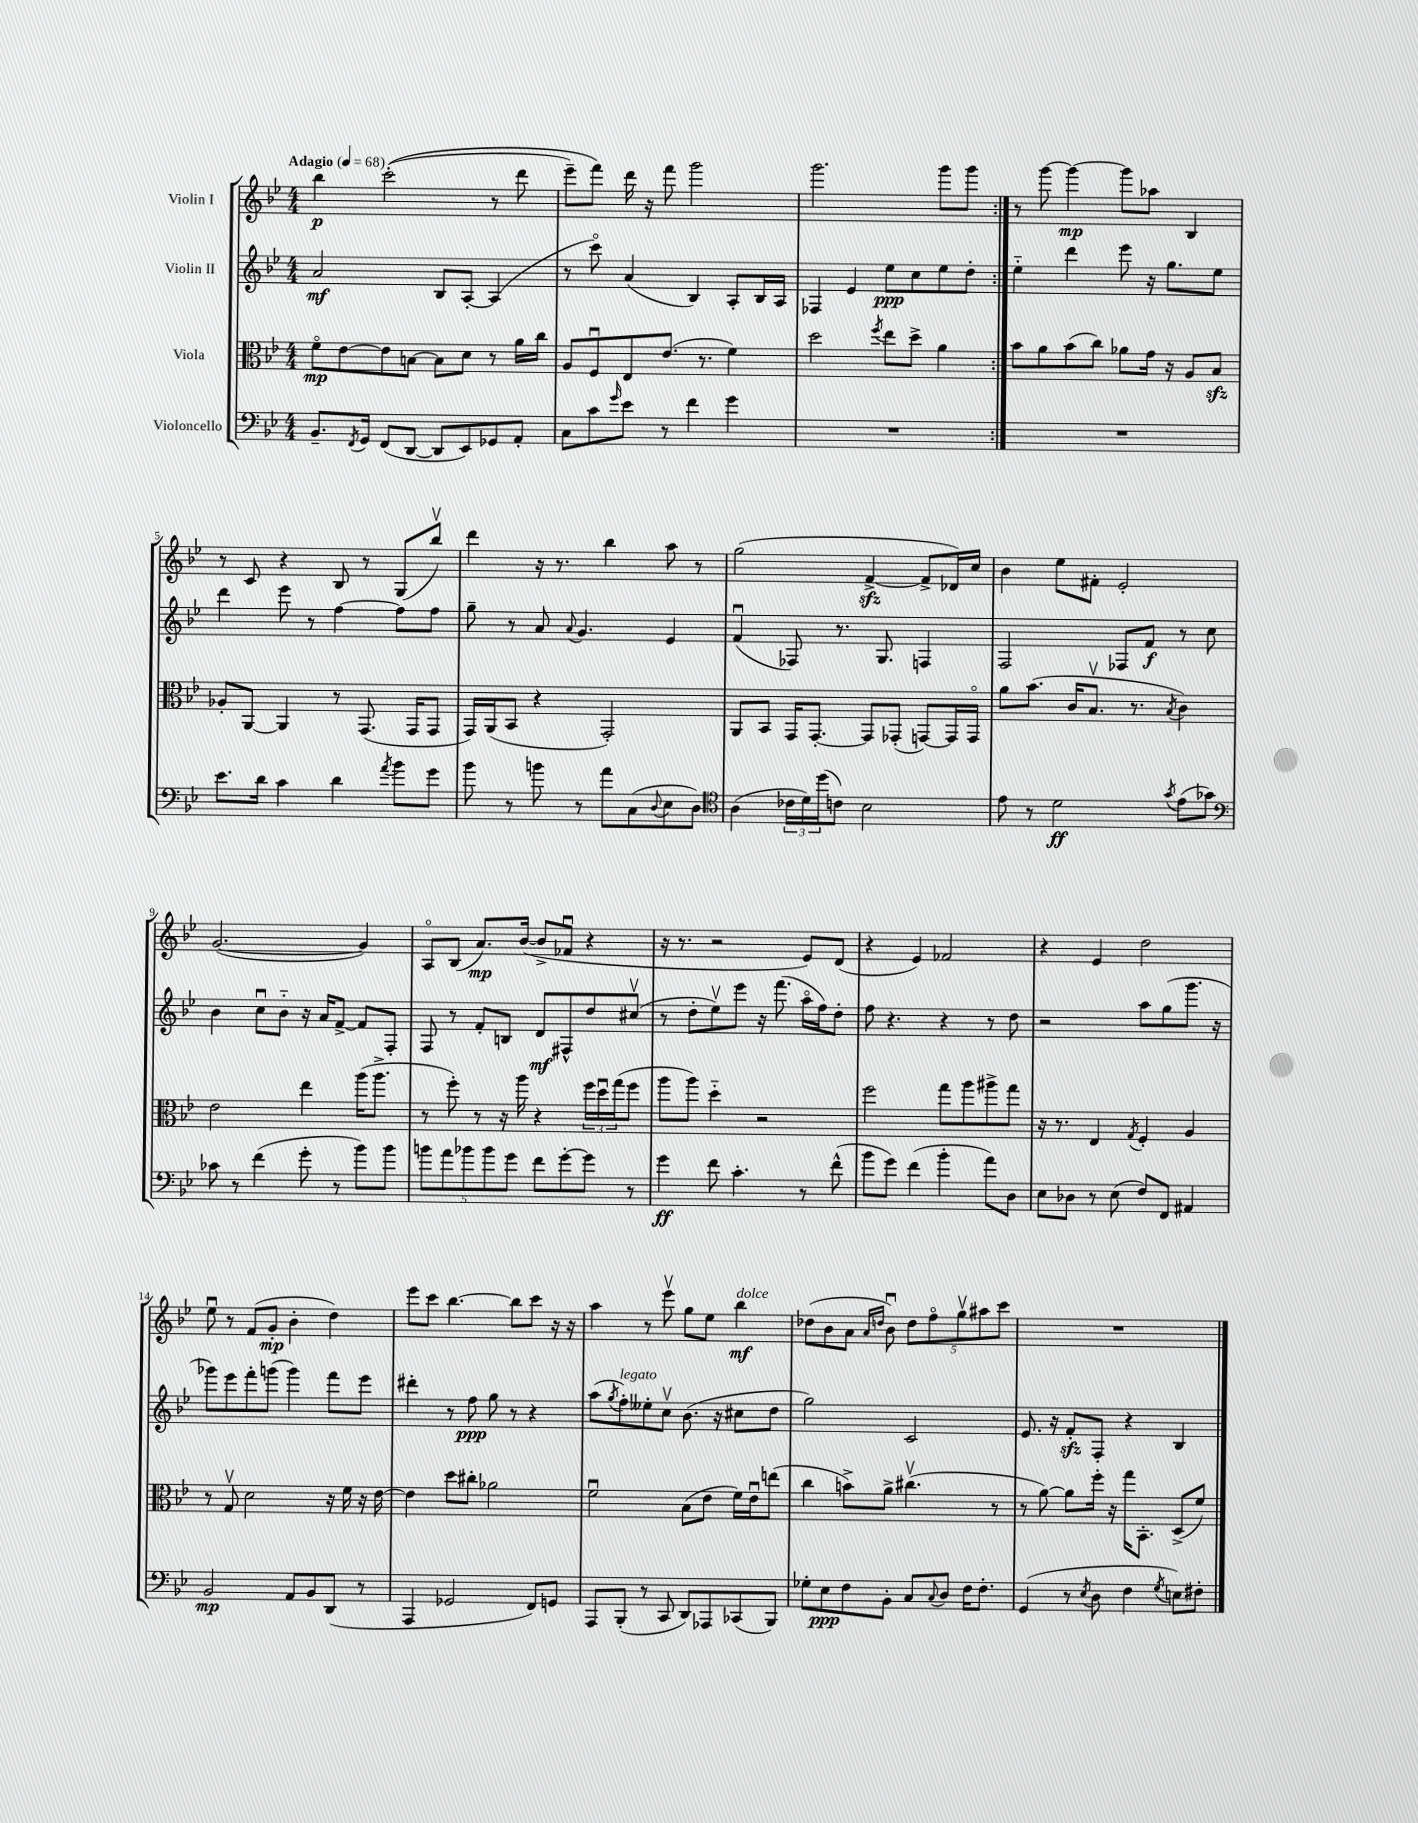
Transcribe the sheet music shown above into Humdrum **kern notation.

**kern	**dynam	**kern	**dynam	**kern	**dynam	**kern	**dynam
*part4	*part4	*part3	*part3	*part2	*part2	*part1	*part1
*staff4	*staff4	*staff3	*staff3	*staff2	*staff2	*staff1	*staff1
*I"Violoncello	*	*I"Viola	*	*I"Violin II	*	*I"Violin I	*
*clefF4	*	*clefC3	*	*clefG2	*	*clefG2	*
*k[b-e-]	*	*k[b-e-]	*	*k[b-e-]	*	*k[b-e-]	*
*M4/4	*	*M4/4	*	*M4/4	*	*M4/4	*
*MM68	*	*MM68	*	*MM68	*	*MM68	*
=1	=1	=1	=1	=1	=1	=1	=1
!	!	!	!	!	!	!LO:TX:a:B:t=Adagio	!
8.BB-~/L	.	8f\L	mp	2a/	mf	4bb-\	p
.	.	[8e-\	.	.	.	.	.
8qFF/	.	.	.	.	.	.	.
16GG/Jk	.	.	.	.	.	.	.
(8FF/L	.	8e-\]	.	.	.	((2ccc'\	.
[8DD/J	.	[8Bn\J	.	.	.	.	.
8DD/L]	.	8B\L]	.	8B-/L	.	.	.
8EE-/)	.	8d\J	.	[8A'/J	.	.	.
8GG-X/	.	8r	.	(4A/]	.	8r	.
8AA'/J	.	16a\LL	.	.	.	8ddd\	.
.	.	16cc\JJ	.	.	.	.	.
=2	=2	=2	=2	=2	=2	=2	=2
8C\L	.	8A/L	.	8r	.	8eee-~\L)	.
8c\	.	8Fu/	.	8ccc\)	.	8fff\J)	.
16qqg/	.	.	.	.	.	.	.
8e-\J	.	8E-/	.	(4a/	.	16ddd\	.
.	.	.	.	.	.	16r	.
8r	.	(8.e-/J	.	.	.	8fff\	.
4f\	.	.	.	4B-/)	.	2ggg\	.
.	.	8.r	.	.	.	.	.
4g\	.	4f\)	.	8A'/L	.	.	.
.	.	.	.	16B-/L	.	.	.
.	.	.	.	16A/JJ	.	.	.
=3	=3	=3	=3	=3	=3	=3	=3
1r	.	2dd\	.	4F-X/	.	2.ggg\	.
.	.	.	.	4e-/	.	.	.
.	.	8qff/	.	.	.	.	.
.	.	8ee-\L	.	8ee-\L	ppp	.	.
.	.	8dd^\J	.	8cc\	.	.	.
.	.	4a\	.	8ee-\	.	8ggg\L	.
.	.	.	.	8dd'\J	.	8ggg\J	.
=4:|!	=4:|!	=4:|!	=4:|!	=4:|!	=4:|!	=4:|!	=4:|!
1r	.	8b-\L	.	4ee-\	.	8r	.
.	.	8a\	.	.	.	[8ggg\	.
.	.	(8b-\	.	4ddd\	.	4ggg\_	mp
.	.	8cc\J)	.	.	.	.	.
.	.	8a-X\L	.	8eee-\	.	8ggg\L]	.
.	.	16g\Jk	.	16r	.	8aa-X\J	.
.	.	16r	.	8.gg\L	.	.	.
.	.	8A/L	.	.	.	4B-/	.
.	.	8B-zz/J	.	8ee-\J	.	.	.
!!LO:LB:g=z
=5	=5	=5	=5	=5	=5	=5	=5
8.e-\L	.	8A-X'/L	.	4ddd\	.	8r	.
.	.	[8AA/J	.	.	.	8c/	.
16d\Jk	.	.	.	.	.	.	.
4c\	.	4AA/]	.	8eee-\	.	4r	.
.	.	.	.	8r	.	.	.
4d\	.	8r	.	[4ff\	.	8B-/	.
.	.	(8.GG/	.	.	.	8r	.
8qa/	.	.	.	.	.	.	.
8b-\L	.	.	.	8ff\L]	.	(8G/L	.
.	.	16GG/KL	.	.	.	.	.
8g\J	.	8GG/J	.	8ff\J	.	8bb-v/J)	.
=6	=6	=6	=6	=6	=6	=6	=6
8b-\	.	16GG/LL)	.	8gg~\	.	4ddd\	.
.	.	(16AA/J	.	.	.	.	.
8r	.	8BB-/J	.	8r	.	.	.
8bn\	.	4r	.	8a/	.	16r	.
.	.	.	.	.	.	8.r	.
.	.	.	.	8qqa/	.	.	.
8r	.	.	.	4.g/	.	.	.
8a\L	.	2GG'/)	.	.	.	4bb-\	.
(8C\	.	.	.	.	.	.	.
8qqD/	.	.	.	.	.	.	.
8E-\	.	.	.	4e-/	.	8aa\	.
8D\J)	.	.	.	.	.	8r	.
=7	=7	=7	=7	=7	=7	=7	=7
*clefC4	*	*	*	*	*	*	*
(4A\	.	8AA/L	.	(4fu/	.	(2gg\	.
.	.	8BB-/J	.	.	.	.	.
24c-X\LL	.	16GG/KL	.	8F-X/)	.	.	.
24d\)	.	.	.	.	.	.	.
.	.	[8.GG'/J	.	.	.	.	.
(24dd\J	.	.	.	.	.	.	.
8cn\J)	.	.	.	8.r	.	.	.
2B-\	.	8GG/L]	.	.	.	[4fzz^/	.
.	.	.	.	8.G/	.	.	.
.	.	(8GG-X'/J	.	.	.	.	.
.	.	[8GGn/L)	.	4Fn/	.	8f^/L]	.
.	.	16GG/L]	.	.	.	16d-X/L)	.
.	.	16GG/JJ	.	.	.	16cc/JJ	.
=8	=8	=8	=8	=8	=8	=8	=8
8e-\	.	8a\L	.	2F/	.	4b-\	.
8r	.	(8.b-\J	.	.	.	.	.
2d\	ff	.	.	.	.	8ee-\L	.
.	.	16c/KL	.	.	.	.	.
.	.	8.B-v/J	.	.	.	8f#X'\J	.
.	.	.	.	8F-X/L	.	2e-'/	.
.	.	8.r	.	.	.	.	.
.	.	.	.	8f/J	f	.	.
8qg/	.	8qB-/	.	.	.	.	.
(8e-\L	.	4c\)	.	8r	.	.	.
8g-X\J)	.	.	.	8cc\	.	.	.
!!LO:LB:g=z
=9	=9	=9	=9	=9	=9	=9	=9
*clefF4	*	*	*	*	*	*	*
8c-X\	.	2e-\	.	4b-\	.	([2.g/	.
8r	.	.	.	.	.	.	.
(4f\	.	.	.	8ccu\L	.	.	.
.	.	.	.	8b-\J	.	.	.
8g'\	.	4ee-\	.	16r	.	.	.
.	.	.	.	16a/KL	.	.	.
8r	.	.	.	[8f^/J	.	.	.
8b-\L)	.	(16aa\KL	.	8f/L]	.	4g/])	.
.	.	8.aa^\J	.	.	.	.	.
8b-\J	.	.	.	8F'/J	.	.	.
=10	=10	=10	=10	=10	=10	=10	=10
10bn\L	.	8r	.	8F/	.	8A/L	.
10a\	.	.	.	.	.	.	.
.	.	8ff'\)	.	8r	.	(8B-/J	.
10b-X\	.	.	.	.	.	.	.
.	.	8r	.	8f'/L	.	8.a/L)	mp
10b-\	.	.	.	.	.	.	.
.	.	16r	.	8Bn/J	.	.	.
10g\J	.	.	.	.	.	.	.
.	.	16aa\	.	.	.	([16b-/Jk	.
8f\L	.	4r	.	8d/L	mf	8b-^/L]	.
[8g'\	.	.	.	8F#X^^/	.	8f-Xu/J	.
8g\J]	.	24ff\LL	.	8dd/	.	4r	.
.	.	24ddu\	.	.	.	.	.
.	.	(24gg\J	.	.	.	.	.
8r	.	8ff\J	.	(8cc#Xv/J	.	.	.
=11	=11	=11	=11	=11	=11	=11	=11
4g\	ff	8aa\L	.	8r	.	16r	.
.	.	.	.	.	.	8.r	.
.	.	8aa\J)	.	8dd'\L	.	.	.
8f\	.	4dd\	.	8ee-v\)	.	2r	.
4.c'\	.	.	.	8eee-\J	.	.	.
.	.	2r	.	16r	.	.	.
.	.	.	.	(8.fff\	.	.	.
8r	.	.	.	16aa\LL	.	8e-/L)	.
.	.	.	.	16ff\J)	.	.	.
(8f^^\	.	.	.	8dd'\J	.	(8d/J	.
=12	=12	=12	=12	=12	=12	=12	=12
8b-\L	.	2ff\	.	8ff\	.	4r	.
8g\J)	.	.	.	4.r	.	.	.
(4f\	.	.	.	.	.	4e-/)	.
4b-'\	.	8gg\L	.	4r	.	2f-X/	.
.	.	8aa\	.	.	.	.	.
8a\L)	.	8aa#X^\	.	8r	.	.	.
8D\J	.	8gg\J	.	8dd\	.	.	.
=13	=13	=13	=13	=13	=13	=13	=13
8E-\L	.	16r	.	2r	.	4r	.
.	.	8.r	.	.	.	.	.
8D-X\J	.	.	.	.	.	.	.
8r	.	4E-/	.	.	.	4e-/	.
(8E-\	.	.	.	.	.	.	.
.	.	8qG/	.	.	.	.	.
8F/L)	.	4F'/	.	8aa\L	.	2dd\	.
8FF/J	.	.	.	(8gg\	.	.	.
4AA#X/	.	4A/	.	8.ggg\J	.	.	.
.	.	.	.	16r	.	.	.
!!LO:LB:g=z
=14	=14	=14	=14	=14	=14	=14	=14
2BB-/	mp	8r	.	8ggg-X\L)	.	8ee-u\	.
.	.	8Gv/	.	8eee-\	.	8r	.
.	.	2d\	.	8fff'\	.	(8f/L	.
.	.	.	.	(8gggn\J	.	8g'/J	mp
8AA/L	.	.	.	4ggg\)	.	4b-'\	.
8BB-/	.	.	.	.	.	.	.
(8DD/J	.	16r	.	8fff\L	.	4dd\)	.
.	.	16f\	.	.	.	.	.
8r	.	16r	.	8eee-\J	.	.	.
.	.	[16e-\	.	.	.	.	.
=15	=15	=15	=15	=15	=15	=15	=15
4AAA/	.	4e-\]	.	4ddd#X'\	.	8eee-\L	.
.	.	.	.	.	.	8ccc\J	.
2GG-X/	.	8dd\L	.	8r	.	[4.bb-\	.
.	.	8cc#X'\J	.	8ff\	ppp	.	.
.	.	2a-X\	.	8gg\	.	.	.
.	.	.	.	8r	.	8bb-\L]	.
8FF/L)	.	.	.	4r	.	8ccc\J	.
8GGn/J	.	.	.	.	.	16r	.
.	.	.	.	.	.	16r	.
=16	=16	=16	=16	=16	=16	=16	=16
8AAA/L	.	2fu\	.	(8aa\L	.	4aa\	.
.	.	.	.	8qgg/	.	.	.
!	!	!	!	!LO:TX:a:i:t=legato	!	!	!
(8BBB-'/J	.	.	.	8ff'\)	.	.	.
8r	.	.	.	8ee--X'\	.	8r	.
8CC/	.	.	.	8ccv\J	.	8eee-v\	.
8DD/L)	.	(8B-\L	.	(8.b-\	.	8gg\L	.
8AAA-X/	.	8e-\J	.	.	.	8ee-\J	.
.	.	.	.	16r	.	.	.
!	!	!	!	!	!	!LO:TX:a:i:t=dolce	!
(8CC-X/	.	16f\LL)	.	8cc#X\L	.	4bb-\	mf
.	.	16e-u\J	.	.	.	.	.
8BBB-/J)	.	(8een\J	.	8dd\J	.	.	.
=17	=17	=17	=17	=17	=17	=17	=17
8G-X'\L	.	4cc\	.	2gg\)	.	(8dd-X\L	.
8E-\	ppp	.	.	.	.	8b-\	.
8F\	.	8bn^\L)	.	.	.	8a\J	.
.	.	.	.	.	.	16qqa/LL	.
.	.	.	.	.	.	16qqddn/JJ	.
8BB-'\J	.	8a^\J	.	.	.	8b-u\)	.
8C/L	.	(4.cc#Xv\	.	2c/	.	10dd\L	.
.	.	.	.	.	.	10ff\	.
8qqC/	.	.	.	.	.	.	.
8D/J	.	.	.	.	.	.	.
.	.	.	.	.	.	10ggv\	.
16F\KL	.	.	.	.	.	.	.
.	.	.	.	.	.	10aa#X\	.
8.F'\J	.	.	.	.	.	.	.
.	.	8r	.	.	.	.	.
.	.	.	.	.	.	10ccc\J	.
=18	=18	=18	=18	=18	=18	=18	=18
(4GG/	.	8r	.	8.e-/	.	1r	.
.	.	[8a\)	.	.	.	.	.
.	.	.	.	16r	.	.	.
8r	.	8a\L]	.	8fzz'/L	.	.	.
8qE-/	.	.	.	.	.	.	.
8D\	.	16ff'\Jk	.	8F'/J	.	.	.
.	.	16r	.	.	.	.	.
4F\	.	16gg\KL	.	4r	.	.	.
.	.	8.BB-'\J	.	.	.	.	.
8qG/	.	.	.	.	.	.	.
8En\L)	.	(8D^/L	.	4B-/	.	.	.
8F#X'\J	.	8f/J)	.	.	.	.	.
==	==	==	==	==	==	==	==
*-	*-	*-	*-	*-	*-	*-	*-
